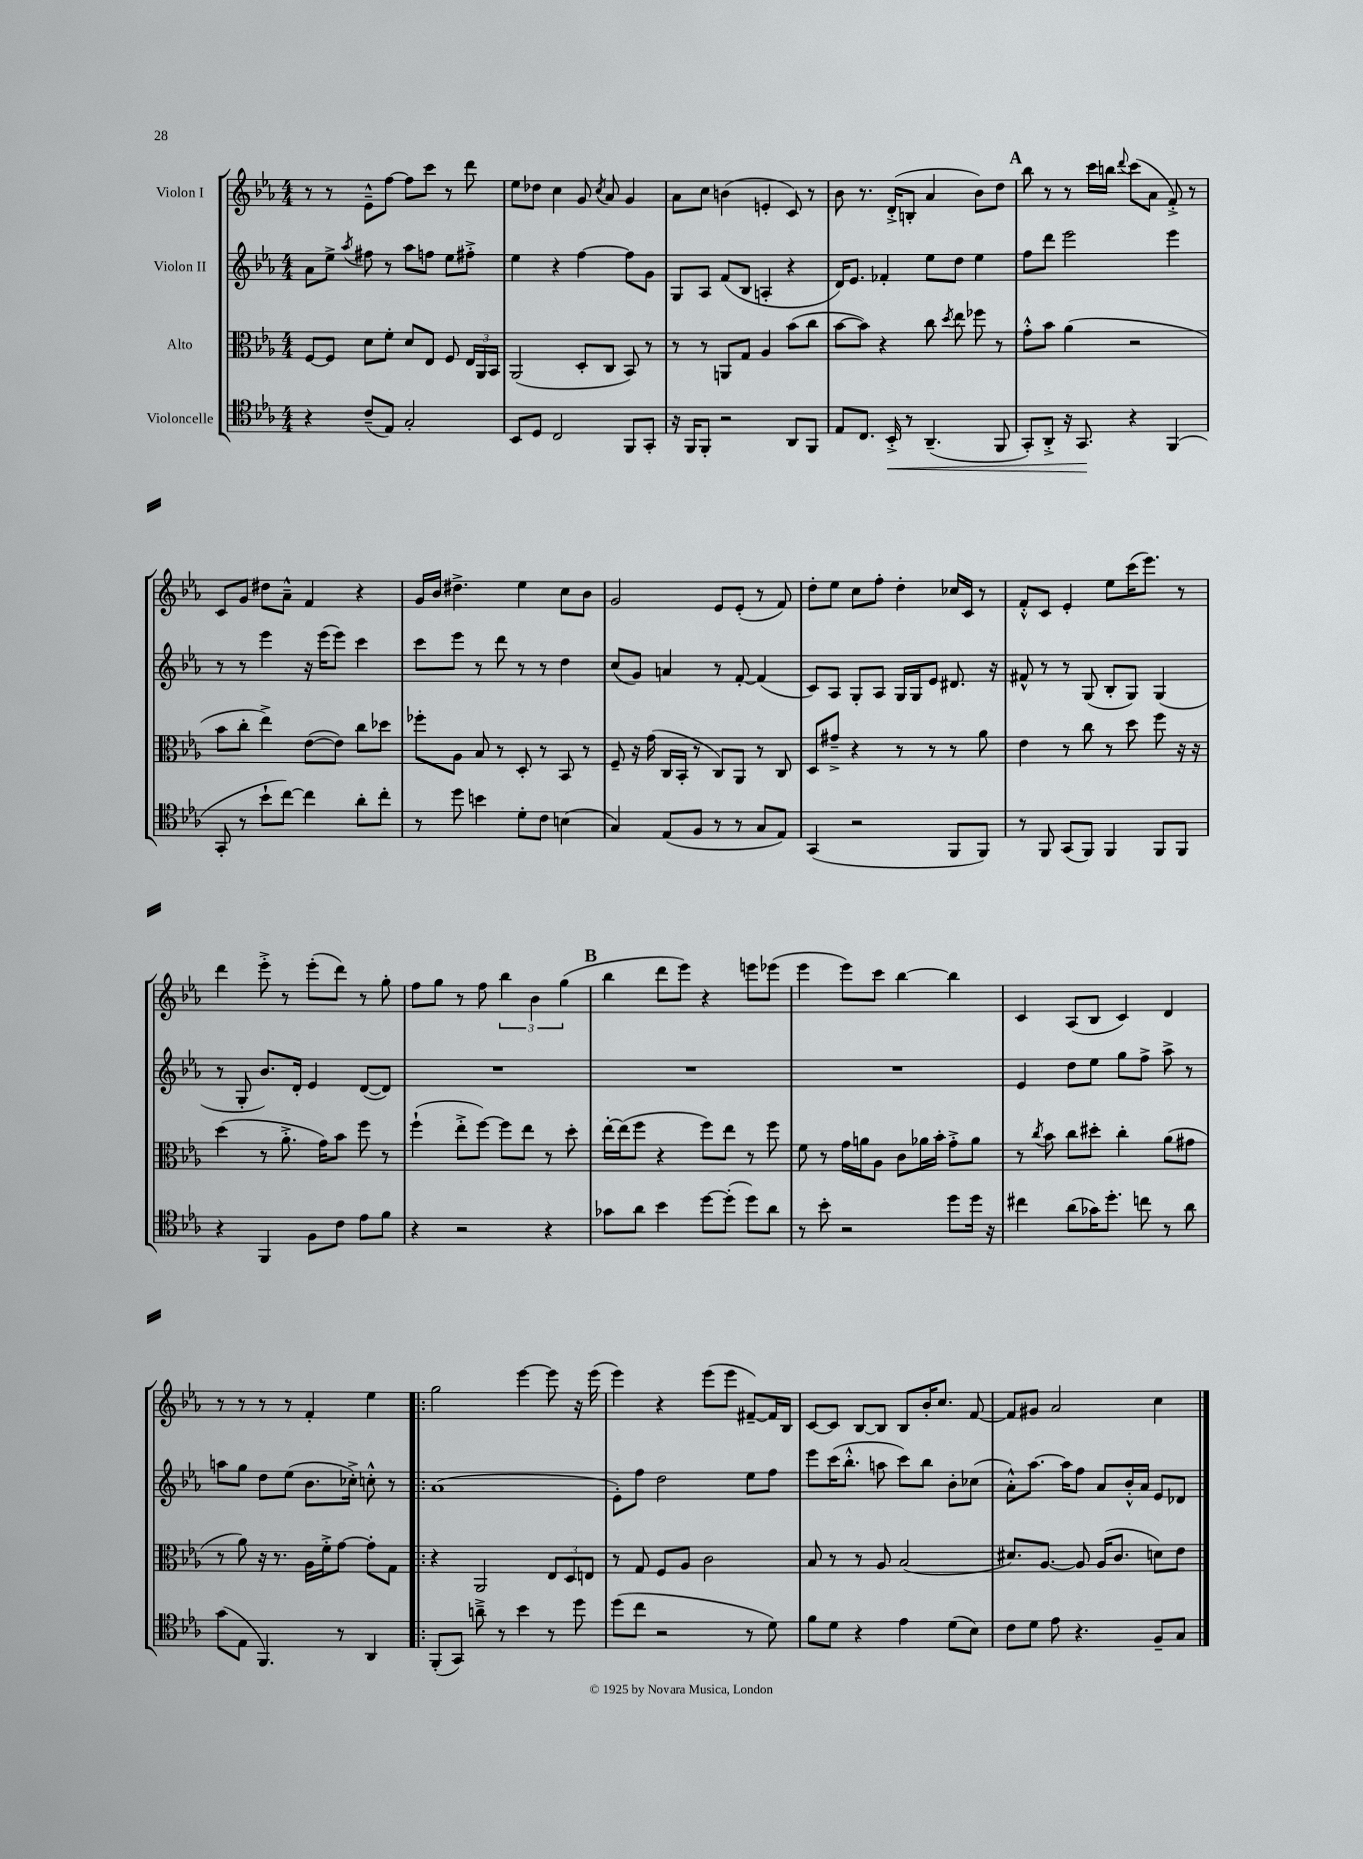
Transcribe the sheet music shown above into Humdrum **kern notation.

**kern	**kern	**kern	**kern
*staff4	*staff3	*staff2	*staff1
*clefC4	*clefC3	*clefG2	*clefG2
*k[b-e-a-]	*k[b-e-a-]	*k[b-e-a-]	*k[b-e-a-]
*M4/4	*M4/4	*M4/4	*M4/4
4r	[8F	8a-	8r
.	8F]	8ee-^	8r
.	.	8qaa-	.
(8c~	8d	8ff#	8e-~^^
8E-)	8f'	8r	[8ff
2G'	8d	8aa-	8ff]
.	8E-	8ff	8ccc
.	8F	8ee-	8r
.	24E-	8ff#'^	8ddd
.	24AA-	.	.
.	24BB-	.	.
=	=	=	=
8BB-	(2AA-	4ee-	8ee-
8D	.	.	8dd-
2C	.	4r	4cc
.	8D'	[4ff	8g
.	.	.	8qcc
.	8C	.	8a-
8FF	8BB-)	8ff]	4g
8GG'	8r	8g	.
=	=	=	=
16r	8r	8G	8a-
16FF	.	.	.
8FF'	8r	8A-	8cc
2r	8AA	(8f	(4b
.	8G	8B-	.
.	4A-	4A'	4e'
8AA-	(8b-	4r	8c)
8FF	8cc	.	8r
=	=	=	=
8E-	[8b-	16d)	8b-
.	.	8.e-	.
8.C	8b-])	.	8.r
.	4r	4f-'	.
16BB-'^	.	.	(16d'^
8r	.	.	8B'
(4.AA-~	8cc	8ee-	4a-
.	8qdd	.	.
.	8ee-	8dd	.
.	8ff-	4ee-	8b-)
8FF	8r	.	8dd
=	=	=	=
8GG')	8g'^^	8ff	8bb-
8AA-'^	8b-	8ddd	8r
16r	(4a-	2eee-	8r
8.GG	.	.	.
.	.	.	16ccc
.	.	.	16bb
.	.	.	8qqddd
4r	2r	.	(8ccc
.	.	.	8a-
(4FF	.	4eee-	8f'^)
.	.	.	8r
=	=	=	=
8GG'	8b-	8r	8c
8r	8cc'	8r	8g
8b-`	4ee-^)	4eee-	8dd#
[8cc)	.	.	8a-~^^
4cc]	([8e-	16r	4f
.	.	(16eee-	.
.	8e-])	8eee-)	.
8a-'	8cc	4ccc	4r
8cc'	8dd-	.	.
=	=	=	=
8r	8ff-'	8ccc	16g
.	.	.	16b-
8dd	8A-	8eee-	4.dd#^
4b	8B-	8r	.
.	8r	8ddd	.
8d'	8D'	8r	4ee-
8c	8r	8r	.
(4B	8BB-	4dd	8cc
.	8r	.	8b-
=	=	=	=
4G)	8F~	(8cc	2g
.	16r	8g)	.
.	(16g	.	.
(8E-	16C	4a	.
.	16BB-'	.	.
8F	8r	.	.
8r	8C)	8r	8e-
8r	8AA-	[8f'	(8e-'
8G	8r	(4f]	8r
8E-)	8C	.	8f)
=	=	=	=
(4GG	8D	8c)	8dd'
.	8g#~^	8A-	8ee-
2r	4r	8G'	8cc
.	.	8A-	8ff'
.	8r	16G	4dd'
.	.	16G	.
.	8r	8e-	.
8FF	8r	8.d#	16cc-
.	.	.	16c
8FF)	8a-	.	8r
.	.	16r	.
=	=	=	=
8r	4e-	8f#^^	8f'^^
8FF	.	8r	8c
(8GG	8r	8r	4e-'
8FF)	8cc	(8G	.
4FF	8r	8B-'	8ee-
.	8dd	8G)	(16ccc
.	.	.	8.eee-)
8FF	8ff	(4G	.
8FF	16r	.	8r
.	16r	.	.
=	=	=	=
4r	(4dd	8r	4ddd
.	.	8G'	.
4FF	8r	8.b-)	8eee-'^
.	8.a-'^	.	8r
.	.	16d'	.
8F	.	4e-	(8eee-'
.	16g)	.	.
8c	8b-	.	8ddd)
8e-	8ff	([8d	8r
8f	8r	8d])	8gg'
=	=	=	=
4r	(4ff`	1r	8ff
.	.	.	8gg
2r	8ee-'^	.	8r
.	[8ff)	.	8ff
.	8ff]	.	6bb-
.	8ee-	.	.
.	.	.	6b-
4r	8r	.	.
.	.	.	(6gg
.	8dd'	.	.
=	=	=	=
8g-	[16ee-'	1r	4bb-
.	(16ee-]	.	.
8a-	8ff	.	.
4b-	4r	.	8ddd
.	.	.	8eee-)
[8dd	8ff)	.	4r
(8dd']	8ee-	.	.
8dd)	8r	.	8eee
8a-	8ff	.	(8eee-
=	=	=	=
8r	8f	1r	4eee-
8b-'	8r	.	.
2r	16g	.	8eee-)
.	16a	.	.
.	8A-	.	8ccc
.	8c	.	[4bb-
.	16a-	.	.
.	16b-'	.	.
8dd	8g'^	.	4bb-]
16dd	8a-	.	.
16r	.	.	.
=	=	=	=
4cc#	8r	4e-	4c
.	8qcc	.	.
.	8b-	.	.
(8a-	8cc	8dd	(8A-
16g-)	8dd#'	8ee-	8B-
8.dd'	.	.	.
.	4cc'	8gg	4c)
8cc	.	8ff^	.
8r	(8a-	8aa-^	4d
8a-	8g#	8r	.
=	=	=	=
(8g	8r	8aa	8r
8E-	8a-)	8gg	8r
4.FF)	16r	8dd	8r
.	8.r	.	.
.	.	(8ee-	8r
.	16A-	8.b-	4f'
.	16f'^	.	.
8r	[8g	.	.
.	.	16cc-'^)	.
4AA-	8g']	8cc'^^	4ee-
.	8G	8r	.
=!|:	=!|:	=!|:	=!|:
(8FF'	4r	(1a-	2gg
8GG)	.	.	.
8a~^	2AA-	.	.
8r	.	.	.
4b-	.	.	[4eee-
8r	12E-	.	8eee-]
.	12D	.	.
8dd	.	.	16r
.	12E	.	.
.	.	.	(16eee-
=	=	=	=
(8dd	8r	8e-')	4eee-)
8cc	8G	8ff	.
2r	8F	2dd	4r
.	8A-	.	.
.	2c	.	(8eee-
.	.	.	8eee-
8r	.	8ee-	[8f#~)
8d)	.	8ff	16f#]
.	.	.	16B-
=	=	=	=
8f	8B-	8eee-	[8c
8d	8r	(16ccc	8c]
.	.	8.bb-'^^	.
4r	8r	.	[8B-
.	8A-	8aa	8B-]
4e-	(2B-	8ccc)	8B-
.	.	8bb-	16b-'
.	.	.	8.cc
(8d	.	8b-'	.
8B-)	.	(8cc-	[8f
=	=	=	=
8c	8.d#)	8a-'^^)	8f]
8d	.	[8.aa-	8g#
.	[8.A-	.	.
8e-	.	.	2a-
.	.	16aa-]	.
4.r	8A-]	8ff	.
.	(16A-	8a-	.
.	8.c	.	.
.	.	16b-'^^	.
.	.	16a-	.
8F~	8d)	8e-	4cc
8G	8e-	8d-	.
==	==	==	==
*-	*-	*-	*-
